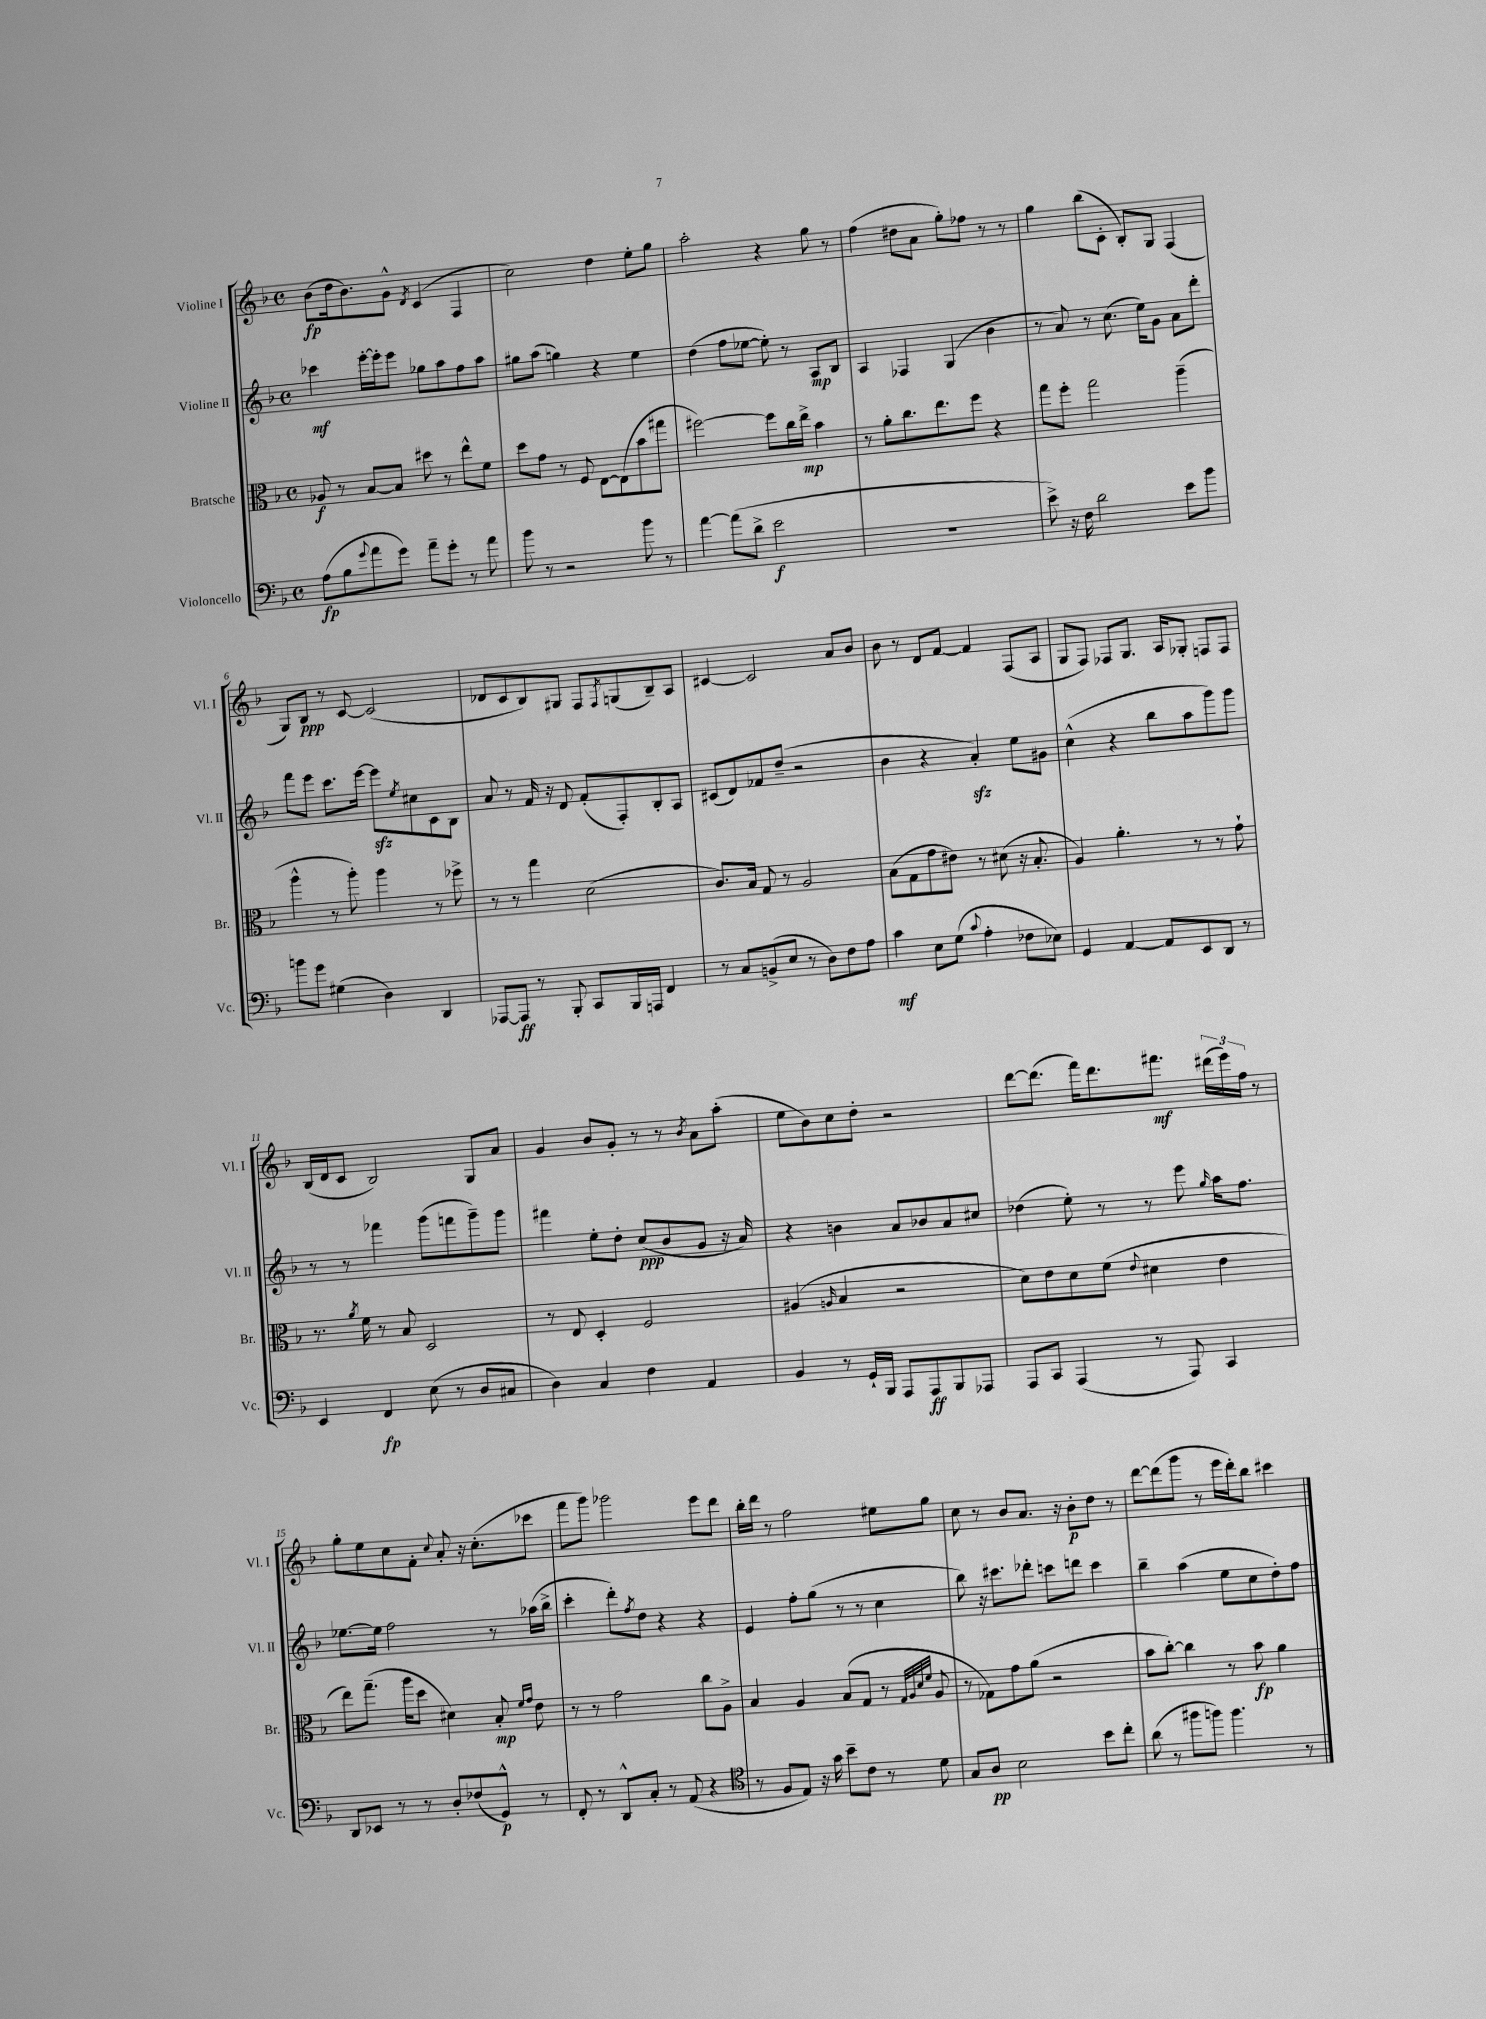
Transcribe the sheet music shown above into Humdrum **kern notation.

**kern	**kern	**kern	**kern
*staff4	*staff3	*staff2	*staff1
*clefF4	*clefC3	*clefG2	*clefG2
*k[b-]	*k[b-]	*k[b-]	*k[b-]
*M4/4	*M4/4	*M4/4	*M4/4
*met(c)	*met(c)	*met(c)	*met(c)
(8A\L	8A-/	4ccc-\	(8b-\L
8B-\	8r	.	16dd\k
.	.	.	8.b-\)
8qqg/	.	.	.
8a\	[8B-/L	[16eee'\LL	.
.	.	16eee'\]J	.
8g\J)	8B-/]J	8eee\J	8g^^\J
.	.	.	8qd/
8a~\L	8dd#\	8gg-\L	(4c/
8g'\J	8r	8aa\	.
8r	8ee^^\L	8ff\	4F/
8a\	8f\J	8aa\J	.
=	=	=	=
8b-\	8dd\L	8gg#\L	2cc\)
8r	8g\J	(8aa\J	.
2r	8r	4gg\)	.
.	8F/	.	.
.	[8E\L	4r	4dd\
.	(8E\]	.	.
8b-\	8b-\	4ee\	8ee'\L
8r	8gg#\J	.	8gg\J
=	=	=	=
[4a\	[2ff#\)	(4dd\	2aa'\
(8a\]L	.	8ff\L	.
8d^\J	.	[8ee-\J	.
2e\	8ff#\]L	8ee-'\])	4r
.	16cc\L	8r	.
.	16ee^\JJ	.	.
.	4b-\	8A/L	8gg\
.	.	8B-/J	8r
=	=	=	=
1r	8r	4A/	(4ff\
.	8a'\L	.	.
.	8.cc\	4F-/	8dd#\L
.	.	.	8a\J
.	8.ee\	.	.
.	.	(4G/	8gg'\L)
.	8ff\J	.	8ff-\J
.	4r	4b-\	8r
.	.	.	8r
=	=	=	=
8e^\)	8gg\L	8r	4gg\
16r	8ff'\J	8a/)	.
16F\	.	.	.
2d\	2gg\	8r	(8bb-\L
.	.	(8.cc\	8c'\J
.	.	.	8B-'/L)
.	.	16ee\LK)	.
.	.	8g\J	8G/J
8e\L	(4aa~\	8a\L	(4F/
8b-\J	.	8ddd'\J	.
=	=	=	=
8b\L	4aa^^\	8fff\L	8G/L)
8g\J	.	8eee\J	8B-/J
(4G#\	8r	8.ccc\L	8r
.	8aa'\)	.	[8c/
.	.	[16eee\Jk	.
4D\)	4aa\	8eee\]L	(2c/]
.	.	8qee/	.
.	.	8cc#\	.
4DD/	8r	8c\	.
.	8ff-^\	8B-\J	.
=	=	=	=
[8AAA-/L	8r	8a/	8d-/L
8AAA-/]J	8r	8r	8c/
8r	4gg\	16f/	8B-/)
.	.	16r	.
8BBB-'/	.	8d/	8G#/J
8CC/L	(2d\	(8f'/L	8F/L
.	.	.	8qF/
16BBB-/L	.	8F'/)	(8G/
16AAA/JJ	.	.	.
4FF/	.	8B-'/	8B-~/)
.	.	8A/J	8A/J
=	=	=	=
8r	8.c/L)	(8c#/L	[4c#/
8C/L	.	8d/)	.
.	16B-/Jk	.	.
(8BB^/	8G/	8f-/	2c#/]
8E/J	8r	(8dd~/J	.
8r	2A/	2r	.
8D\L)	.	.	.
8F\	.	.	8a/L
8A\J	.	.	8b-/J
=	=	=	=
4c\	(8B-\L	4b-\	8b-\
.	8G\	.	8r
8E\L	8g\	4r	8d/L
(8G\J	8e#\J)	.	[8f/J
8qqc/	.	.	.
4A'\	8r	4a'/)	4f/]
.	(8d#\	.	.
8F-\L	16r	8ee\L	(8F/L
.	8.B-'/	.	.
8E-\J)	.	8g#\J	8A/J
=	=	=	=
4GG/	4A/)	(4cc^^\	8G/L
.	.	.	8F/J)
[4AA/	4.a'\	4r	8F-/L
.	.	.	8.G/J
8AA/]L	.	8bb-\L	.
.	.	.	16A/LK
8EE/	8r	8aa\	8G-'/J
8DD/J	8r	8ggg\)	8F/L
8r	8g`\	8ggg\J	8F/J
=	=	=	=
4EE/	8.r	8r	(16B-/LL
.	.	.	16d/J
.	.	8r	8c/J
.	8qa/	.	.
.	16f\	.	.
4FF/	8r	4fff-\	2B-/)
.	8B-/	.	.
(8E\	2D/	(8ggg\L	.
8r	.	8fff\	.
8D/L	.	8ggg~\)	8G/L
8C#/J	.	8ggg\J	8a/J
=	=	=	=
4D\)	8r	4fff#\	4g/
.	8E/	.	.
4C/	4D'/	8ee'\L	8b-/L
.	.	8dd'\J	8g'/J
4F\	2F/	(8cc/L	8r
.	.	8b-/	8r
.	.	.	8qb-/
4AA/	.	8g/J	8a\L
.	.	16r	(8aa'\J
.	.	16a/)	.
=	=	=	=
4BB-/	(4A#/	4r	8ee\L
.	.	.	8b-\)
.	16qqA/	.	.
8r	4B-/	4b\	8cc\
16GG`/LL	.	.	8dd'\J
16BBB-/JJ	.	.	.
8AAA/L	2r	8a/L	2r
8AAA/	.	8b-/	.
8BBB-/	.	8a/	.
8AAA-/J	.	8cc#/J	.
=	=	=	=
8AAA/L	8d\L)	(4dd-\	[8ddd\L
8CC/J	8e\	.	(8.ddd\]J
(4AAA/	8d\	8ee'\)	.
.	.	.	16fff\LK)
.	(8f\J	8r	8.ddd\
.	8qqe/	.	.
8r	4d#\	8r	.
.	.	.	8.fff#\J
8AAA/)	.	8eee\	.
.	.	16qqgg/	.
4CC/	4e\	16aa\LK	(24ddd#\LL
.	.	.	24eee\)
.	.	8.ff\J	.
.	.	.	24ff\JJ
.	.	.	8r
=	=	=	=
8DD/L	8ee\L)	[8.ee-\L	8gg'\L
8EE-/J	(8.gg~\J	.	8ee\
.	.	16ee-\]Jk	.
8r	.	2ff\	8cc\
.	16aa\LK	.	.
8r	8dd\J	.	8f'\J
.	.	.	8qqcc/
8D'/L	4d#\)	.	8a'/
(8F-/	.	.	16r
.	.	.	(8.cc'\L
8GG^^/J)	8B-'/	8r	.
.	16qqf/LL	.	.
.	16qqg/JJ	.	.
8r	8e\	(16aa-\LL	8ccc-\J
.	.	16bb-^\JJ	.
=	=	=	=
8FF'/	8r	4ccc'\	8fff\L
8r	8r	.	8ggg\J)
8DD^^/L	2g\	8ddd'\L)	2ggg-\
.	.	8qff/	.
8C'/J	.	8dd\J	.
8r	.	4r	.
(8AA/	.	.	.
4r	8cc\L	4r	8eee\L
.	8A^\J	.	8ddd\J
=	=	=	=
*clefC4	*	*	*
8r	4B-/	4e/	16bb-'\LL
.	.	.	16ddd\JJ
8F/L	.	.	8r
8E/J)	4A/	8ff'\L	2ff\
16r	.	(8gg\J	.
16g\	.	.	.
8b-~\L	(8B-/L	8r	.
8c\J	8G/J	8r	.
8r	8r	4cc\	8ee#\L
.	32qqG/LLL	.	.
.	32qqA/	.	.
.	32qqd/	.	.
.	32qqf/JJJ	.	.
8d\	8A/	.	8gg\J
=	=	=	=
8G/L	8r	8bb-\)	8cc\
8A/J	8G-\L)	16r	8r
.	.	8.ccc#\L	.
2B-\	8g\	.	8b-/L
.	(8a\J	8ddd-'\J	8.a/J
.	2r	8ccc\L	.
.	.	.	16r
.	.	8ddd\J	8b-'\L
8b-\L	.	4ccc\	8dd\J
8cc'\J	.	.	8r
=	=	=	=
(8a\	8b-\L	4bb-~\	[8ddd\L
8r	[8cc'\J)	.	(8ddd\]
8ff#\L	4cc\]	(4aa\	8ggg\J
8ff\J)	.	.	8r
4.ff\	8r	8ee\L	16eee\LL
.	.	.	16ddd'\J)
.	8b-\	8cc\	8bb-\J
.	4a\	8dd'\)	4ccc#\
8r	.	8ff\J	.
==	==	==	==
*-	*-	*-	*-
